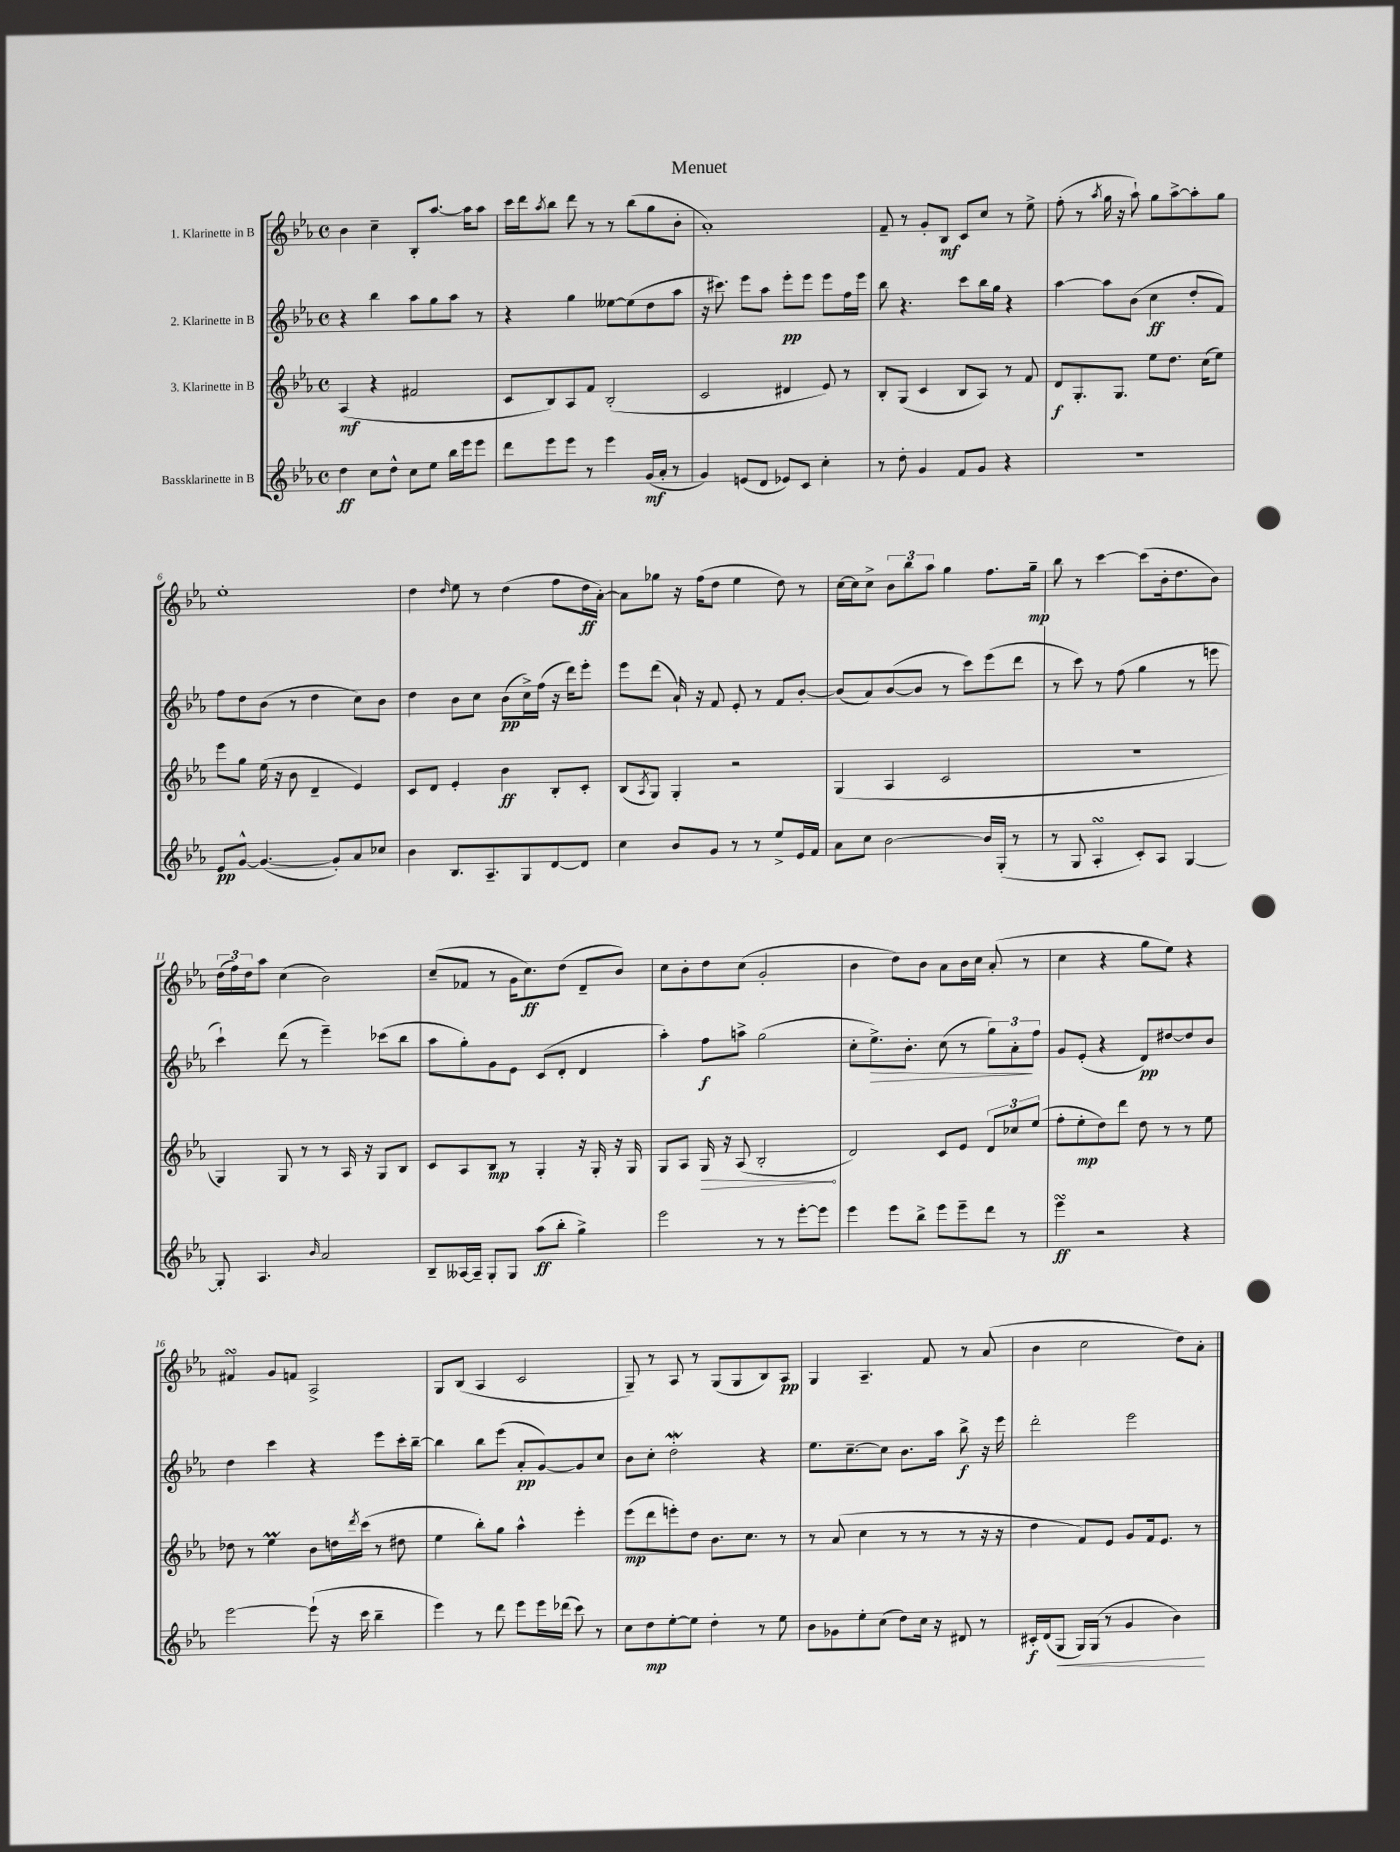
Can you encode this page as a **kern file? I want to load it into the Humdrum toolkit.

**kern	**kern	**kern	**kern
*staff4	*staff3	*staff2	*staff1
*clefG2	*clefG2	*clefG2	*clefG2
*k[b-e-a-]	*k[b-e-a-]	*k[b-e-a-]	*k[b-e-a-]
*M4/4	*M4/4	*M4/4	*M4/4
*met(c)	*met(c)	*met(c)	*met(c)
4dd	(4A-	4r	4b-
8cc	4r	4bb-	4cc~
8dd^^	.	.	.
8cc	2f#	8aa-	8B-'
8ee-	.	8gg	[8.aa-
16bb-	.	8aa-	.
16eee-	.	.	16aa-]
8eee-	.	8r	8aa-
=	=	=	=
8ddd	8c	4r	16ccc
.	.	.	16ddd
.	.	.	8qaa-
8eee-	8B-)	.	8bb-
8eee-	8A-	4gg	8ddd
8r	8f	.	8r
4eee-	(2B-'	[8ee--	8r
.	.	(8ee--]	(8bb-
(16g	.	8dd	8gg
16a-'	.	.	.
8r	.	8aa-	8b-'
=	=	=	=
4g)	2c	16r	1a-')
.	.	8.ccc#)	.
(8e	.	8eee-	.
8d	.	8aa-	.
8e-)	4d#	8eee-'	.
8c	.	8eee-	.
4cc'	8e-)	8eee-	.
.	8r	16ff	.
.	.	16eee-	.
=	=	=	=
8r	8B-'	8bb-	8f~
8dd'	(8G	4.r	8r
4g	4c	.	8g'
.	.	.	8B-
8f	8B-	8ccc	8c
8g	8A-)	16bb-	8cc
.	.	16gg	.
4r	8r	4r	8r
.	8f	.	8ee-^
=	=	=	=
1r	8d	[4aa-	(8ff'
.	8.G'	.	8r
.	.	.	8qaa-
.	.	8aa-]	16gg
.	8.G	.	16r
.	.	(8b-	8aa-`)
.	8ee-	4cc	8gg
.	8.dd	.	[8aa-^
.	.	8dd'	8aa-']
.	(16cc	.	.
.	8ee-)	8f)	8gg
=	=	=	=
8e-	8eee-	8ff	1ee-'
[8g^^	8gg	8dd	.
(4.g_	(16ee-	(8b-	.
.	16r	.	.
.	8b-	8r	.
.	4d~	4dd	.
8g'])	.	.	.
8a-	4e-)	8cc)	.
8cc-	.	8b-	.
=	=	=	=
4b-	8c	4dd	4dd
.	8d	.	.
.	.	.	16qqdd
8.B-	4e-'	8b-	8ee-
.	.	8cc	8r
8.A-~	.	.	.
.	4b-	(8b-	(4dd
8G	.	16cc^)	.
.	.	(16ff	.
[8d	8B-'	16r	8ff
.	.	16ddd)	.
8d]	8c'	8eee-'	16dd
.	.	.	[16a-')
=	=	=	=
4cc	(8B-	8eee-	8a-]
.	8qA-	.	.
.	8G)	(8ddd	8gg-
8b-	4G'	16a-`)	16r
.	.	16r	(16ff
8g	.	8f	8dd
8r	2r	8e-'	4ee-
8r	.	8r	.
8ee-^	.	8f	8dd)
16e-	.	[8b-'	8r
16f	.	.	.
=	=	=	=
8a-	(4G	(8b-]	[16cc
.	.	.	16cc]
8cc	.	8a-)	8cc^
[2b-	4A-	([8b-	12b-
.	.	.	12bb-
.	.	8b-]	.
.	.	.	12aa-
.	2c	8r	4gg
.	.	8ccc)	.
16b-]	.	(8eee-	8.ff
(16G'	.	.	.
8r	.	8ddd	.
.	.	.	16gg~
=	=	=	=
8r	1r	8r	8bb-
8G	.	8ccc)	8r
4A-'	.	8r	[4ccc
.	.	(8ff	.
8c')	.	4gg	(8ccc]
8A-	.	.	16b-'
.	.	.	8.dd
[4G	.	8r	.
.	.	8eee	8b-)
=	=	=	=
8G']	4G)	4ccc`)	(24dd
.	.	.	24ff)
.	.	.	24dd
4.A-	.	.	8aa-
.	8G	(8ddd	(4cc
.	8r	8r	.
16qqb-	.	.	.
2a-	8r	4eee-~)	2b-)
.	16A-	.	.
.	16r	.	.
.	8G	(8ccc-	.
.	8B-	8bb-	.
=	=	=	=
8B-~	8c	8aa-	(8cc~
[16A--	8A-	8gg')	8f-
16A--~]	.	.	.
8G'	8B-	8g	8r
8G	8r	8e-	16g
.	.	.	8.cc)
(8aa-	4G'	(8c	.
8bb-'	.	8d'	(8dd
4gg^)	16r	4d	8d~
.	16G'	.	.
.	16r	.	8b-)
.	16G	.	.
=	=	=	=
2eee-	8G	4aa-')	8cc
.	8A-	.	8b-'
.	16G	8ff	8dd
.	16r	.	.
.	(8A-	8aa^	(8cc
8r	2B-'	(2gg	2g'
8r	.	.	.
[8eee-'	.	.	.
8eee-]	.	.	.
=	=	=	=
4eee-	2d)	8cc'	4b-
.	.	8.ee-^)	.
8eee-	.	.	8dd)
.	.	8.b-'	.
8bb-^	.	.	8b-
8eee-	8c	(8cc	8a-
8eee-~	8e-	8r	16b-
.	.	.	16cc
8ddd	12d	12gg)	(8a-'
.	12cc-	12a-'	.
8r	.	.	8r
.	(12ee-	12ff	.
=	=	=	=
4eee-	8ff'	8g	4cc
.	8ee-'	(8e-'	.
2r	8dd)	4r	4r
.	8ddd	.	.
.	8dd	8d)	8gg
.	8r	[8dd#	8ee-)
4r	8r	8dd#]	4r
.	8ee-	8b-	.
=	=	=	=
[2eee-	8dd-	4dd	4f#
.	8r	.	.
.	4ee-	4ccc	8g
.	.	.	8f
(8eee-`]	8b-	4r	2A-^
16r	16dd	.	.
.	8qddd	.	.
16ccc	(16ccc	.	.
4bb-~	8r	8eee-	.
.	8dd#	16ccc'	.
.	.	[16bb-~	.
=	=	=	=
4eee-)	4ee-	4bb-]	8G
.	.	.	(8B-
8r	8bb-')	8bb-	4A-
8ddd	8gg	(8eee-	.
8eee-	4aa-^^	8a-'	2c
16eee-	.	[8g)	.
(16ddd-	.	.	.
8ccc)	4eee-'	8g]	.
8r	.	8cc	.
=	=	=	=
8cc	(8eee-	8b-	8G~)
8dd	8ddd	8cc'	8r
[8ee-'	8eee')	2dd'	8A-
8ee-]	8dd	.	8r
4dd'	8.b-	.	(8G
.	.	.	8G
.	8.cc	.	.
8r	.	4r	8B-)
8ee-	8r	.	8A-
=	=	=	=
8b-	8r	8.ee-	4G
8g-	(8a-	.	.
.	.	[8.cc~	.
8ee-'	4cc	.	4.A-~
(8cc	.	8cc]	.
8dd)	8r	8.b-	.
16cc	8r	.	8f
16r	.	16aa-	.
8d#	8r	8bb-^	8r
8r	16r	16r	(8a-
.	16r	16eee-	.
=	=	=	=
16c#'	4dd	2ddd'	4b-
(16d	.	.	.
8G	.	.	.
16G)	8f)	.	2cc
(16G	.	.	.
8r	8e-	.	.
4g	8g	2eee-	.
.	16f	.	.
.	8.e-	.	.
4b-)	.	.	8dd)
.	8r	.	8a-'
==	==	==	==
*-	*-	*-	*-
